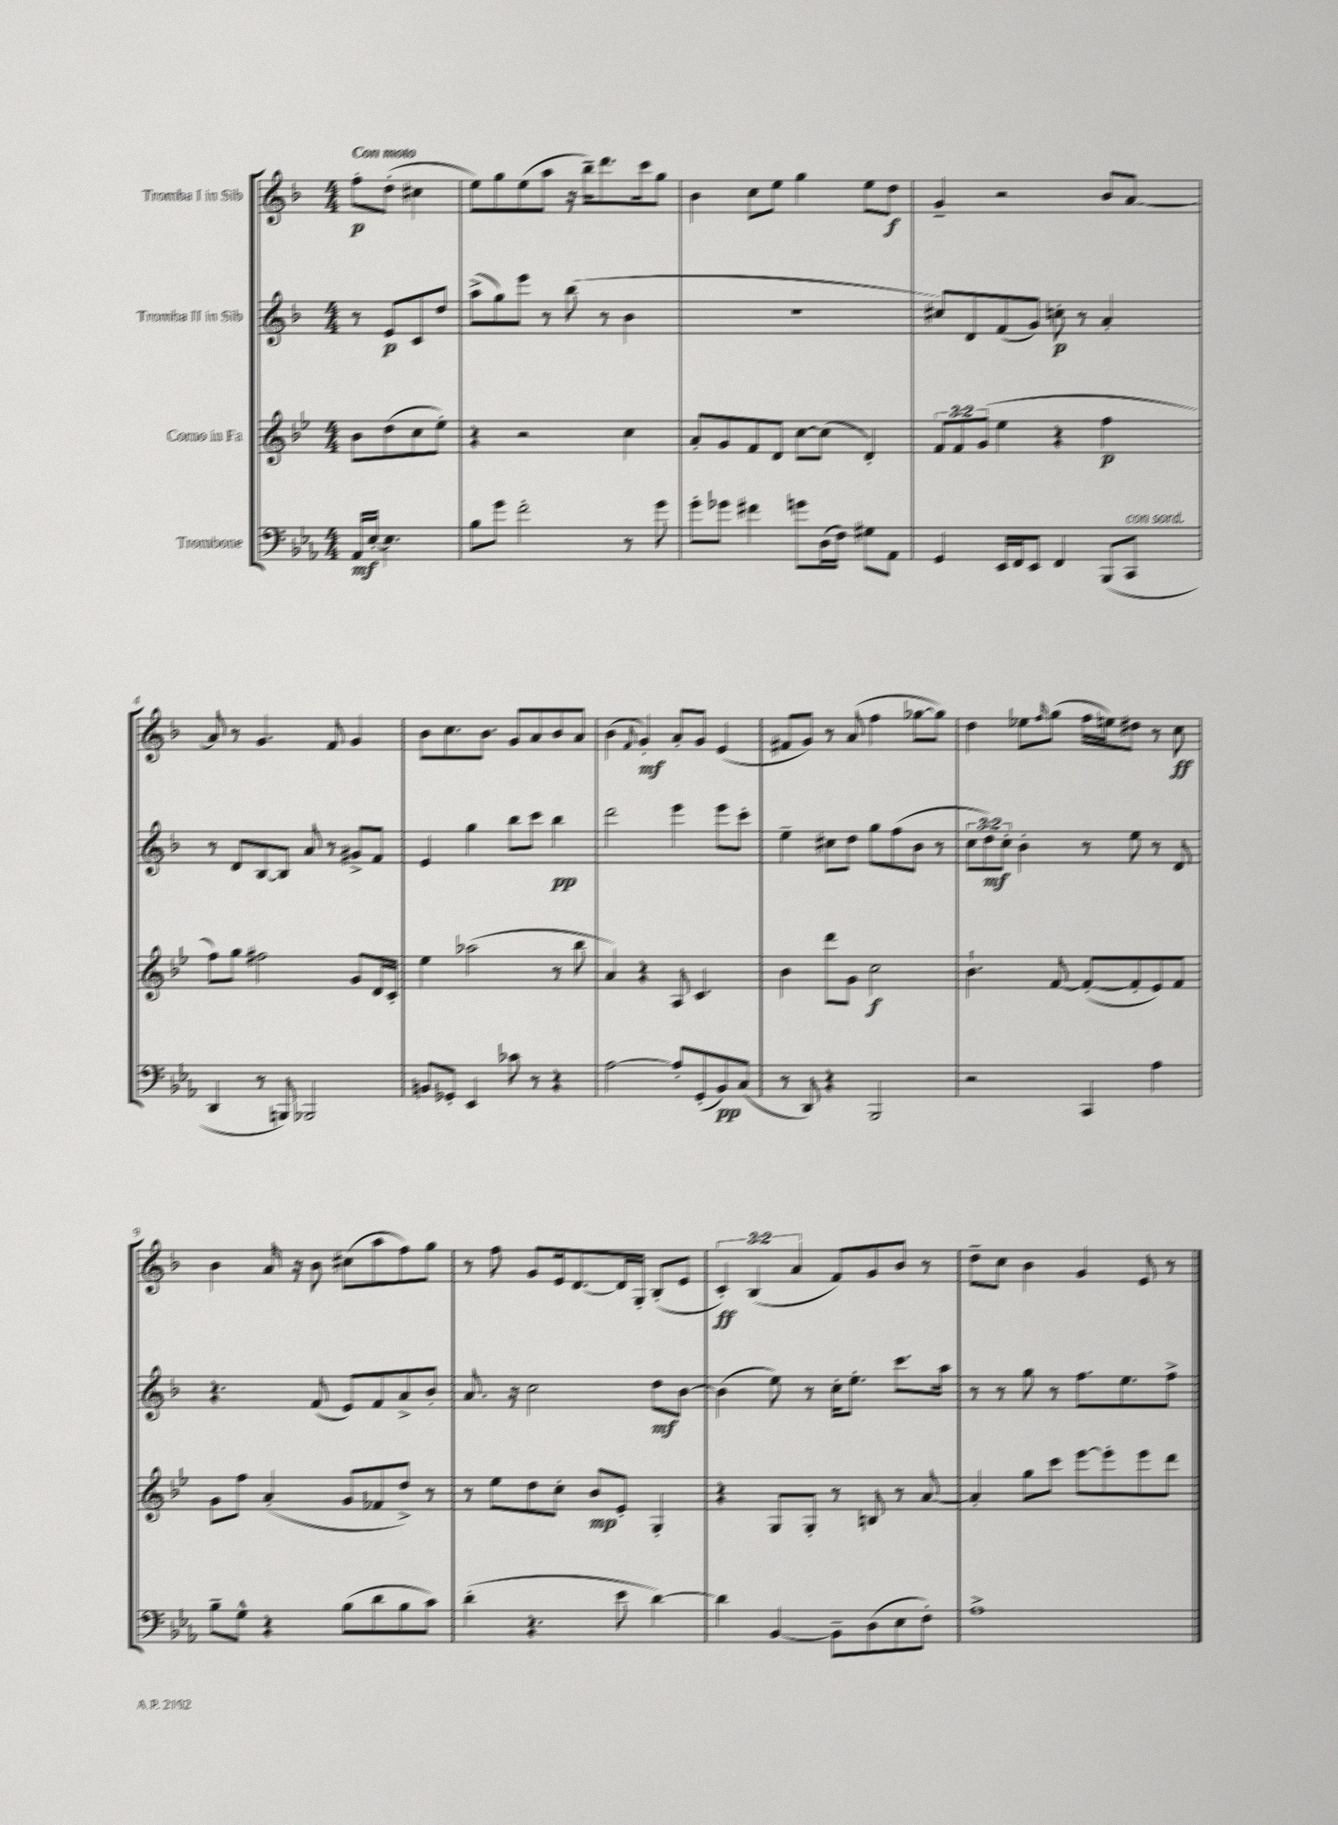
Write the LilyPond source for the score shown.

<<
\new StaffGroup <<
\new Staff = "s0" \with { instrumentName = "Tromba I in Sib" } {
    \clef treble \key f \major \numericTimeSignature \time 4/4 \override Staff.TupletNumber.text = #tuplet-number::calc-fraction-text \partial 2 \tempo "Con moto"
    f''8-.\p d''8-.( cis''4 |
    e''8) g''8 e''8( a''8 r16 bes''16--) d'''8. c'''16 g''8 |
    bes'4 c''8 e''8 g''4 e''8 d''8\f |
    g'4-- r2 bes'8 a'8~ |
    a'8 r8 g'4. f'8 g'4 |
    bes'8 c''8. bes'8. g'8 a'8 bes'8 a'8 |
    bes'4( \appoggiatura { f'8 } g'4-.\mf) a'8-. g'8 e'4( |
    fis'8 g'8) r8 a'8( f''4 ges''8~ ges''8) |
    d''4 ees''8 \grace { f''16 } g''8( f''16 e''16) dis''8 r8 c''8\ff |
    bes'4 a'16 r16 bes'8 cis''8( a''8 f''8) g''8 |
    r8 f''8 g'8 e'16 d'8.~ d'16 g16-. bes8-.( e'8 |
    \tuplet 3/2 { c'4-.\ff) bes4( a'4 } f'8) g'8 bes'8 r8 |
    d''8-- c''8 bes'4 g'4 e'8 r8 \bar "|." |
}
\new Staff = "s1" \with { instrumentName = "Tromba II in Sib" } {
    \clef treble \key f \major \numericTimeSignature \time 4/4 \override Staff.TupletNumber.text = #tuplet-number::calc-fraction-text \partial 2
    r8 e'8\p c'8 d''8 |
    a''8->( g''8) e'''8 r8 bes''8( r8 bes'4 |
    r1 |
    cis''8) d'8 f'8( g'8) c''8-.\p r8 a'4-. |
    r8 d'8 bes8~ bes8 a'8 r8 gis'8-> f'8 |
    e'4 g''4 bes''8 c'''8 bes''4\pp |
    d'''2 e'''4 e'''8 c'''8-. |
    e''4-- cis''8 d''8 g''8 f''8( bes'8 r8 |
    \tuplet 3/2 { c''8 d''8\mf) c''8-. } bes'4-. r8 e''8 r8 d'8 |
    r4. f'8( e'8) f'8 a'8-> bes'8-. |
    a'8. r16 c''2 d''8\mf bes'8~ |
    bes'4( e''8) r8 c''16-. e''8.-. c'''8. a''16 |
    r8 r8 g''8 r8 f''8. e''8. f''8-> \bar "|." |
}
\new Staff = "s2" \with { instrumentName = "Corno in Fa" } {
    \clef treble \key bes \major \numericTimeSignature \time 4/4 \override Staff.TupletNumber.text = #tuplet-number::calc-fraction-text \partial 2
    bes'8 d''8( c''8 ees''8-.) |
    r4 r2 c''4 |
    a'8-. g'8 f'8 d'8 c''8~ c''8( d'4-.) |
    \tuplet 3/2 { f'8 f'8 g'8( } ees''4 r4 f''4\p |
    f''8) g''8 fis''2 g'8 d'16 c'16-. |
    ees''4 aes''2( r8 bes''8 |
    a'4) r4 a8 c'4. |
    bes'4 d'''8 g'8 c''2\f |
    bes'4.-! f'8~ f'8~-.( f'8-. ees'8) f'8 |
    g'8 f''8 a'4-.( g'8 fes'8 d''8->) r8 |
    r8 ees''8 d''8 c''8-. bes'8\mp ees'8-. g4-. |
    r4 g8 g8-. r8 b8 r8 a'8~ |
    a'4-. g''8 c'''8 ees'''8~ ees'''8-. ees'''8 d'''8 \bar "|." |
}
\new Staff = "s3" \with { instrumentName = "Trombone" } {
    \clef bass \key ees \major \numericTimeSignature \time 4/4 \partial 2
    aes,16\mf ees16~-. ees4. |
    bes8 g'8 f'2-. r8 g'8 |
    g'8-. ges'8 fis'4 g'8 d16( f16) gis8 aes,8 |
    g,4 ees,16 f,16 ees,8 f,4 bes,,8( c,8^\markup { \italic "con sord." } |
    d,4 r8 b,,8) bes,,2 |
    b,8 ges,8-. ees,4 ces'8 r8 r4 |
    aes2~ aes8-. g,8-.( bes,8\pp) c8( |
    r8 d,8) r4 bes,,2 |
    r2 c,4 aes4 |
    bes8-- g8-^ r4 bes8( d'8 bes8 c'8) |
    d'4-.( r4. ees'8 d'4~) |
    d'4 bes,4~ bes,8-- d8( ees8 f8-.) |
    aes1-> \bar "|." |
}
>>
>>
